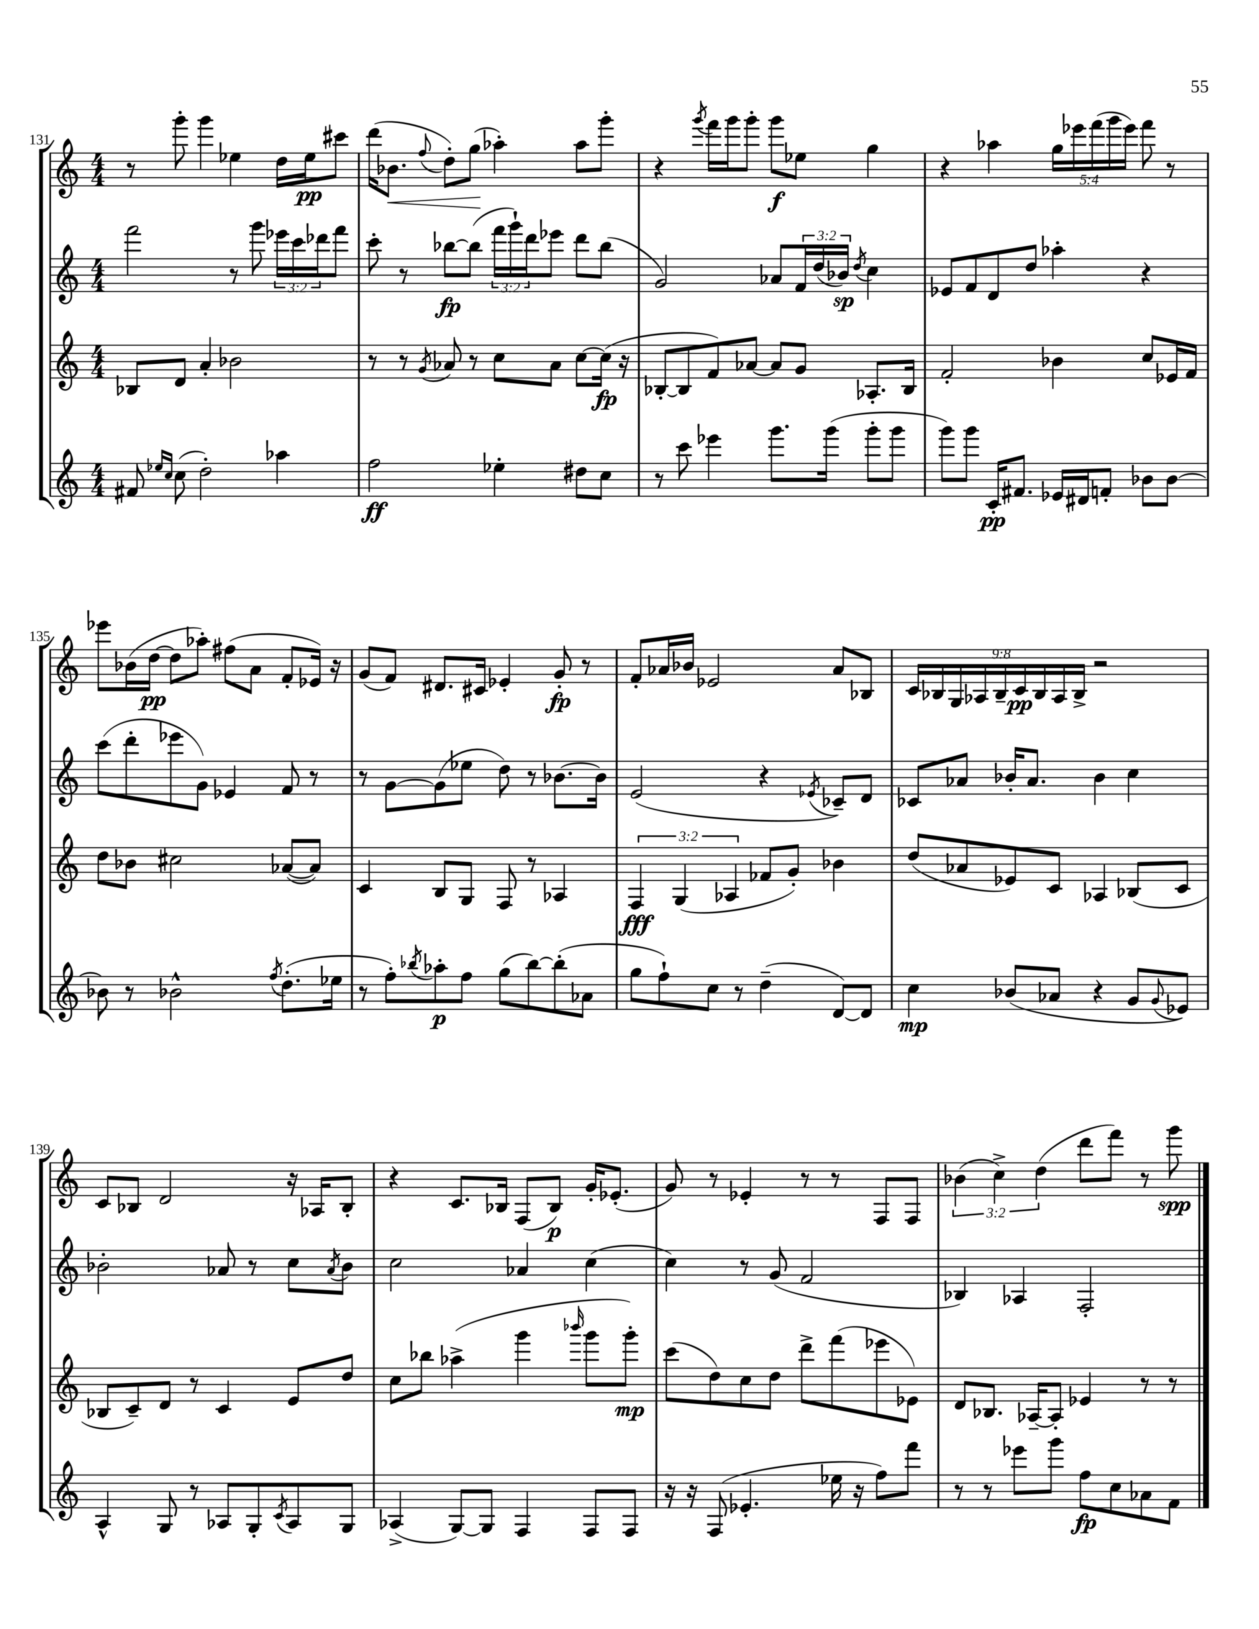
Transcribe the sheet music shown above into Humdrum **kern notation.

**kern	**kern	**kern	**kern
*staff4	*staff3	*staff2	*staff1
*clefG2	*clefG2	*clefG2	*clefG2
*k[]	*k[]	*k[]	*k[]
*M4/4	*M4/4	*M4/4	*M4/4
8f#	8B-	2fff	8r
16qqee-	.	.	.
16qqcc	.	.	.
(8cc	8d	.	8ggg'
2dd')	4a'	.	4ggg
.	2b-	8r	4ee-
.	.	8ggg	.
4aa-	.	24eee-	16dd
.	.	24ccc	.
.	.	.	16ee-
.	.	24ddd-	.
.	.	8fff	8ccc#
=	=	=	=
2ff	8r	8ccc'	(16ddd
.	.	.	8.b-
.	8r	8r	.
.	8qg	.	8qqff
.	8a-	[8bb-	8dd')
.	8r	(8bb-]	(8gg
4ee-'	8cc	24fff	4aa-')
.	.	24ggg`)	.
.	.	24ddd	.
.	8a-	8eee-	.
8dd#	[8cc	8ddd	8aa-
8cc	(16cc]	(8bb-	8ggg'
.	16r	.	.
=	=	=	=
8r	[8B-'	2g)	4r
8ccc	8B-]	.	.
.	.	.	8qggg
4eee-	8f)	.	16fff
.	.	.	16ggg
.	[8a-	.	8ggg'
8.ggg	8a-]	8a-	8ggg
.	8g	24f	8ee-
.	.	(24dd	.
(16ggg	.	.	.
.	.	24b-)	.
.	.	8qdd	.
8ggg'	8.A-'	4cc	4gg
8ggg	.	.	.
.	16B-	.	.
=	=	=	=
8ggg)	2f'	8e-	4r
8ggg	.	8f	.
16c'	.	8d	4aa-
8.f#	.	.	.
.	.	8dd	.
16e-	4b-	4aa-'	20gg
.	.	.	20eee-
16d#	.	.	.
.	.	.	(20fff
8f'	.	.	.
.	.	.	20ggg
.	.	.	20eee-)
8b-	8cc	4r	8fff
[8b-	16e-	.	8r
.	16f	.	.
=	=	=	=
8b-]	8dd	(8ccc	8eee-
8r	8b-	8ddd'	(16b-
.	.	.	[16dd
2b-^^	2cc#	8eee-	8dd]
.	.	8g)	8aa-')
.	.	4e-	(8ff#
.	.	.	8a
8qff	.	.	.
(8.dd'	([8a-	8f	8f'
.	8a-])	8r	16e-)
16ee-	.	.	16r
=	=	=	=
8r	4c	8r	(8g
8ff')	.	[8g	8f)
8qbb-	.	.	.
8aa-'	8B	(8g]	8.d#
8ff	8G	8ee-	.
.	.	.	16c#
(8gg	8F	8dd)	4e-'
[8bb-)	8r	8r	.
(8bb-']	4A-	[8.b-	8g'
8a-	.	.	8r
.	.	16b-]	.
=	=	=	=
8gg	6F	(2e	8f'
8ff`)	.	.	16a-
.	(6G	.	.
.	.	.	16b-
8cc	.	.	2e-
.	6A-	.	.
8r	.	.	.
(4dd~	8f-	4r	.
.	8g')	.	.
.	.	8qe-	.
[8d)	4b-	8c-~)	8a-
8d]	.	8d	8B-
=	=	=	=
4cc	(8dd	8c-	18c
.	.	.	18B-
.	.	.	18G
.	8a-	8a-	.
.	.	.	18A-
.	.	.	18B-~
(8b-	8e-)	16b-'	.
.	.	.	18c
.	.	8.a-	.
.	.	.	18B-
8a-	8c	.	.
.	.	.	18A-
.	.	.	18B-^
4r	4A-	4b-	2r
8g	(8B-	4cc	.
8qqg	.	.	.
8e-)	8c	.	.
=	=	=	=
4A^^	8B-	2b-'	8c
.	8c~)	.	8B-
8G	8d	.	2d
8r	8r	.	.
8A-	4c	8a-	.
8G'	.	8r	.
8qc	.	.	.
8A-	8e	8cc	16r
.	.	.	16A-
.	.	8qa-	.
8G	8dd	8b-	8B-'
=	=	=	=
(4A-^	8cc	2cc	4r
.	8bb-	.	.
[8G)	(4aa-^	.	8.c
8G]	.	.	.
.	.	.	16B-
4F	4ggg	4a-	(8F
.	.	.	8B-)
.	16qqbbb-	.	.
8F	8ggg	(4cc	16g'
.	.	.	(8.e-'
8F	8ggg')	.	.
=	=	=	=
16r	(8ccc	4cc)	8g)
16r	.	.	.
(8F	8dd)	.	8r
4.e-'	8cc	8r	4e-'
.	8dd	(8g	.
.	8ddd^	2f	8r
16ee-	(8fff	.	8r
16r	.	.	.
8ff)	8eee-	.	8F
8fff	8e-)	.	8F
=	=	=	=
8r	8d	4B-)	(6b-
8r	8.B-	.	.
.	.	.	6cc^)
8eee-	.	4A-	.
.	[16A-~	.	.
.	.	.	(6dd
8ggg	8A-']	.	.
8ff	4e-	2F'	8ddd
8cc	.	.	8fff)
8a-	8r	.	8r
8f	8r	.	8ggg
==	==	==	==
*-	*-	*-	*-
